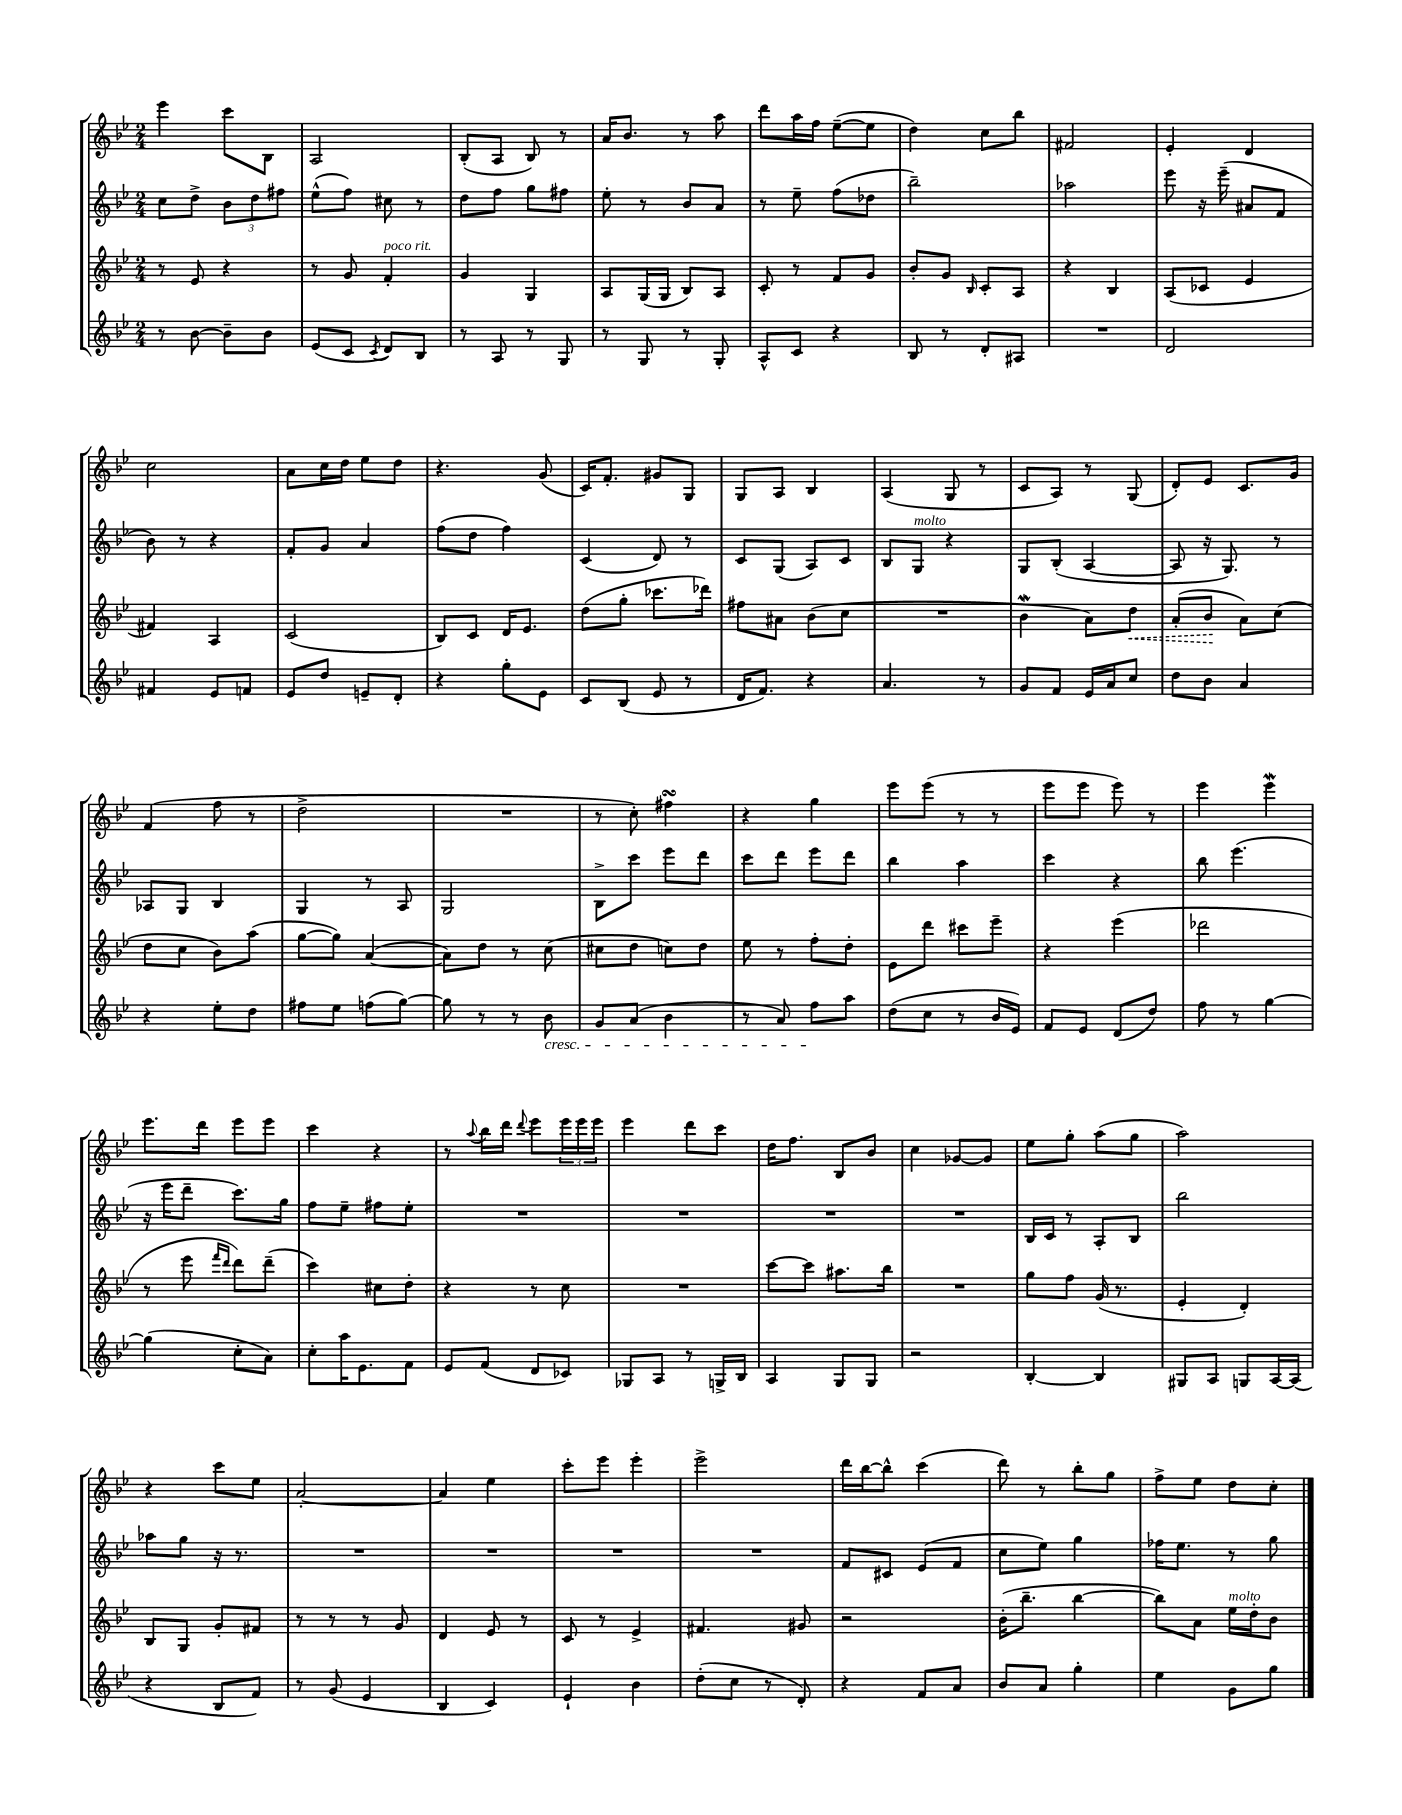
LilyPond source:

<<
\new StaffGroup <<
\new Staff = "s0" {
    \clef treble \key bes \major \numericTimeSignature \time 2/4
    ees'''4 c'''8 bes8 |
    a2 |
    bes8-.( a8 bes8) r8 |
    a'16 bes'8. r8 a''8 |
    d'''8 a''16 f''16 ees''8~--( ees''8 |
    d''4) c''8 bes''8 |
    fis'2 |
    ees'4-. d'4 |
    c''2 |
    a'8 c''16 d''16 ees''8 d''8 |
    r4. g'8( |
    c'16) f'8.-. gis'8 g8 |
    g8 a8 bes4 |
    a4( g8 r8 |
    c'8 a8) r8 g8( |
    d'8-.) ees'8 c'8. g'16 |
    f'4( f''8 r8 |
    d''2-> |
    R2 |
    r8 c''8-.) fis''4\turn |
    r4 g''4 |
    ees'''8 ees'''8( r8 r8 |
    ees'''8 ees'''8 ees'''8) r8 |
    ees'''4 ees'''4\mordent |
    ees'''8. d'''16 ees'''8 ees'''8 |
    c'''4 r4 |
    r8 \appoggiatura { a''8 } bes''16 d'''16 \appoggiatura { d'''8 } ees'''8 \tuplet 3/2 { ees'''16 ees'''16 ees'''16 } |
    ees'''4 d'''8 c'''8 |
    d''16 f''8. bes8 bes'8 |
    c''4 ges'8~ ges'8 |
    ees''8 g''8-. a''8( g''8 |
    a''2) |
    r4 c'''8 ees''8 |
    a'2~-. |
    a'4 ees''4 |
    c'''8-. ees'''8 ees'''4-. |
    ees'''2-> |
    d'''16 bes''16~ bes''8-^ c'''4( |
    d'''8) r8 bes''8-. g''8 |
    f''8-> ees''8 d''8 c''8-. \bar "|." |
}
\new Staff = "s1" {
    \clef treble \key bes \major \numericTimeSignature \time 2/4
    c''8 d''8-> \tuplet 3/2 { bes'8 d''8 fis''8 } |
    ees''8-^( f''8) cis''8 r8 |
    d''8 f''8 g''8 fis''8 |
    ees''8-. r8 bes'8 a'8 |
    r8 ees''8-- f''8( des''8 |
    bes''2--) |
    aes''2 |
    ees'''8 r16 ees'''16--( ais'8 f'8 |
    bes'8) r8 r4 |
    f'8-. g'8 a'4 |
    f''8( d''8 f''4) |
    c'4( d'8) r8 |
    c'8 g8( a8) c'8 |
    bes8 g8^\markup { \italic "molto" } r4 |
    g8 bes8-.( a4~ |
    a8 r16 g8.) r8 |
    aes8 g8 bes4 |
    g4 r8 a8 |
    g2 |
    bes8-> c'''8 ees'''8 d'''8 |
    c'''8 d'''8 ees'''8 d'''8 |
    bes''4 a''4 |
    c'''4 r4 |
    bes''8 ees'''4.( |
    r16 ees'''16 d'''8-- c'''8.) g''16 |
    f''8 ees''8-- fis''8 ees''8-. |
    R2 |
    R2 |
    R2 |
    R2 |
    bes16 c'16 r8 a8-. bes8 |
    bes''2 |
    aes''8 g''8 r16 r8. |
    R2 |
    R2 |
    R2 |
    R2 |
    f'8 cis'8 ees'8( f'8 |
    c''8 ees''8) g''4 |
    fes''16 ees''8. r8 g''8 \bar "|." |
}
\new Staff = "s2" {
    \clef treble \key bes \major \numericTimeSignature \time 2/4
    r8 ees'8 r4 |
    r8 g'8 f'4-.^\markup { \italic "poco rit." } |
    g'4 g4 |
    a8 g16( g16 bes8) a8 |
    c'8-. r8 f'8 g'8 |
    bes'8-. g'8 \grace { bes16 } c'8-. a8 |
    r4 bes4 |
    a8( ces'8 ees'4 |
    fis'4) a4 |
    c'2( |
    bes8) c'8 d'16 ees'8. |
    d''8( g''8-. ces'''8. des'''16) |
    fis''8 ais'8 bes'8( c''8 |
    R2 |
    bes'4\mordent a'8) \once \override Hairpin.style = #'dashed-line d''8\< |
    a'8-.( bes'8\! a'8) c''8( |
    d''8 c''8 bes'8) a''8( |
    g''8~ g''8) a'4~( |
    a'8) d''8 r8 c''8( |
    cis''8 d''8 c''8) d''8 |
    ees''8 r8 f''8-. d''8-. |
    ees'8 d'''8 cis'''8 ees'''8-- |
    r4 ees'''4( |
    des'''2 |
    r8 ees'''8 \grace { f'''16 d'''16 } d'''8) d'''8--( |
    c'''4) cis''8 d''8-. |
    r4 r8 c''8 |
    R2 |
    c'''8~ c'''8 ais''8. bes''16 |
    R2 |
    g''8 f''8 g'16( r8. |
    ees'4-. d'4-.) |
    bes8 g8 g'8-. fis'8 |
    r8 r8 r8 g'8 |
    d'4 ees'8 r8 |
    c'8 r8 ees'4-> |
    fis'4. gis'8 |
    r2 |
    bes'16-.( bes''8.-- bes''4~ |
    bes''8) a'8 ees''16^\markup { \italic "molto" } d''16-. bes'8 \bar "|." |
}
\new Staff = "s3" {
    \clef treble \key bes \major \numericTimeSignature \time 2/4
    r8 bes'8~ bes'8-- bes'8 |
    ees'8( c'8 \acciaccatura { c'8 } d'8) bes8 |
    r8 a8 r8 g8 |
    r8 g8 r8 g8-. |
    a8-^ c'8 r4 |
    bes8 r8 d'8-. ais8 |
    R2 |
    d'2 |
    fis'4 ees'8 f'8 |
    ees'8 d''8 e'8-- d'8-. |
    r4 g''8-. ees'8 |
    c'8 bes8( ees'8 r8 |
    d'16 f'8.) r4 |
    a'4. r8 |
    g'8 f'8 ees'16 a'16 c''8 |
    d''8 bes'8 a'4 |
    r4 ees''8-. d''8 |
    fis''8 ees''8 f''8( g''8~) |
    g''8 r8 r8 bes'8\cresc |
    g'8 a'8( bes'4 |
    r8 a'8) f''8\! a''8 |
    d''8( c''8 r8 bes'16 ees'16) |
    f'8 ees'8 d'8( d''8) |
    f''8 r8 g''4~ |
    g''4( c''8-. a'8) |
    c''8-. a''16 ees'8. f'8 |
    ees'8 f'8( d'8 ces'8) |
    ges8 a8 r8 g16-> bes16 |
    a4 g8 g8 |
    r2 |
    bes4~-. bes4 |
    gis8 a8 g8 a16~ a16( |
    r4 bes8 f'8) |
    r8 g'8( ees'4 |
    bes4 c'4) |
    ees'4-! bes'4 |
    d''8-.( c''8 r8 d'8-.) |
    r4 f'8 a'8 |
    bes'8 a'8 g''4-. |
    ees''4 g'8 g''8 \bar "|." |
}
>>
>>
\layout { \context { \Score \remove "Bar_number_engraver" } }
